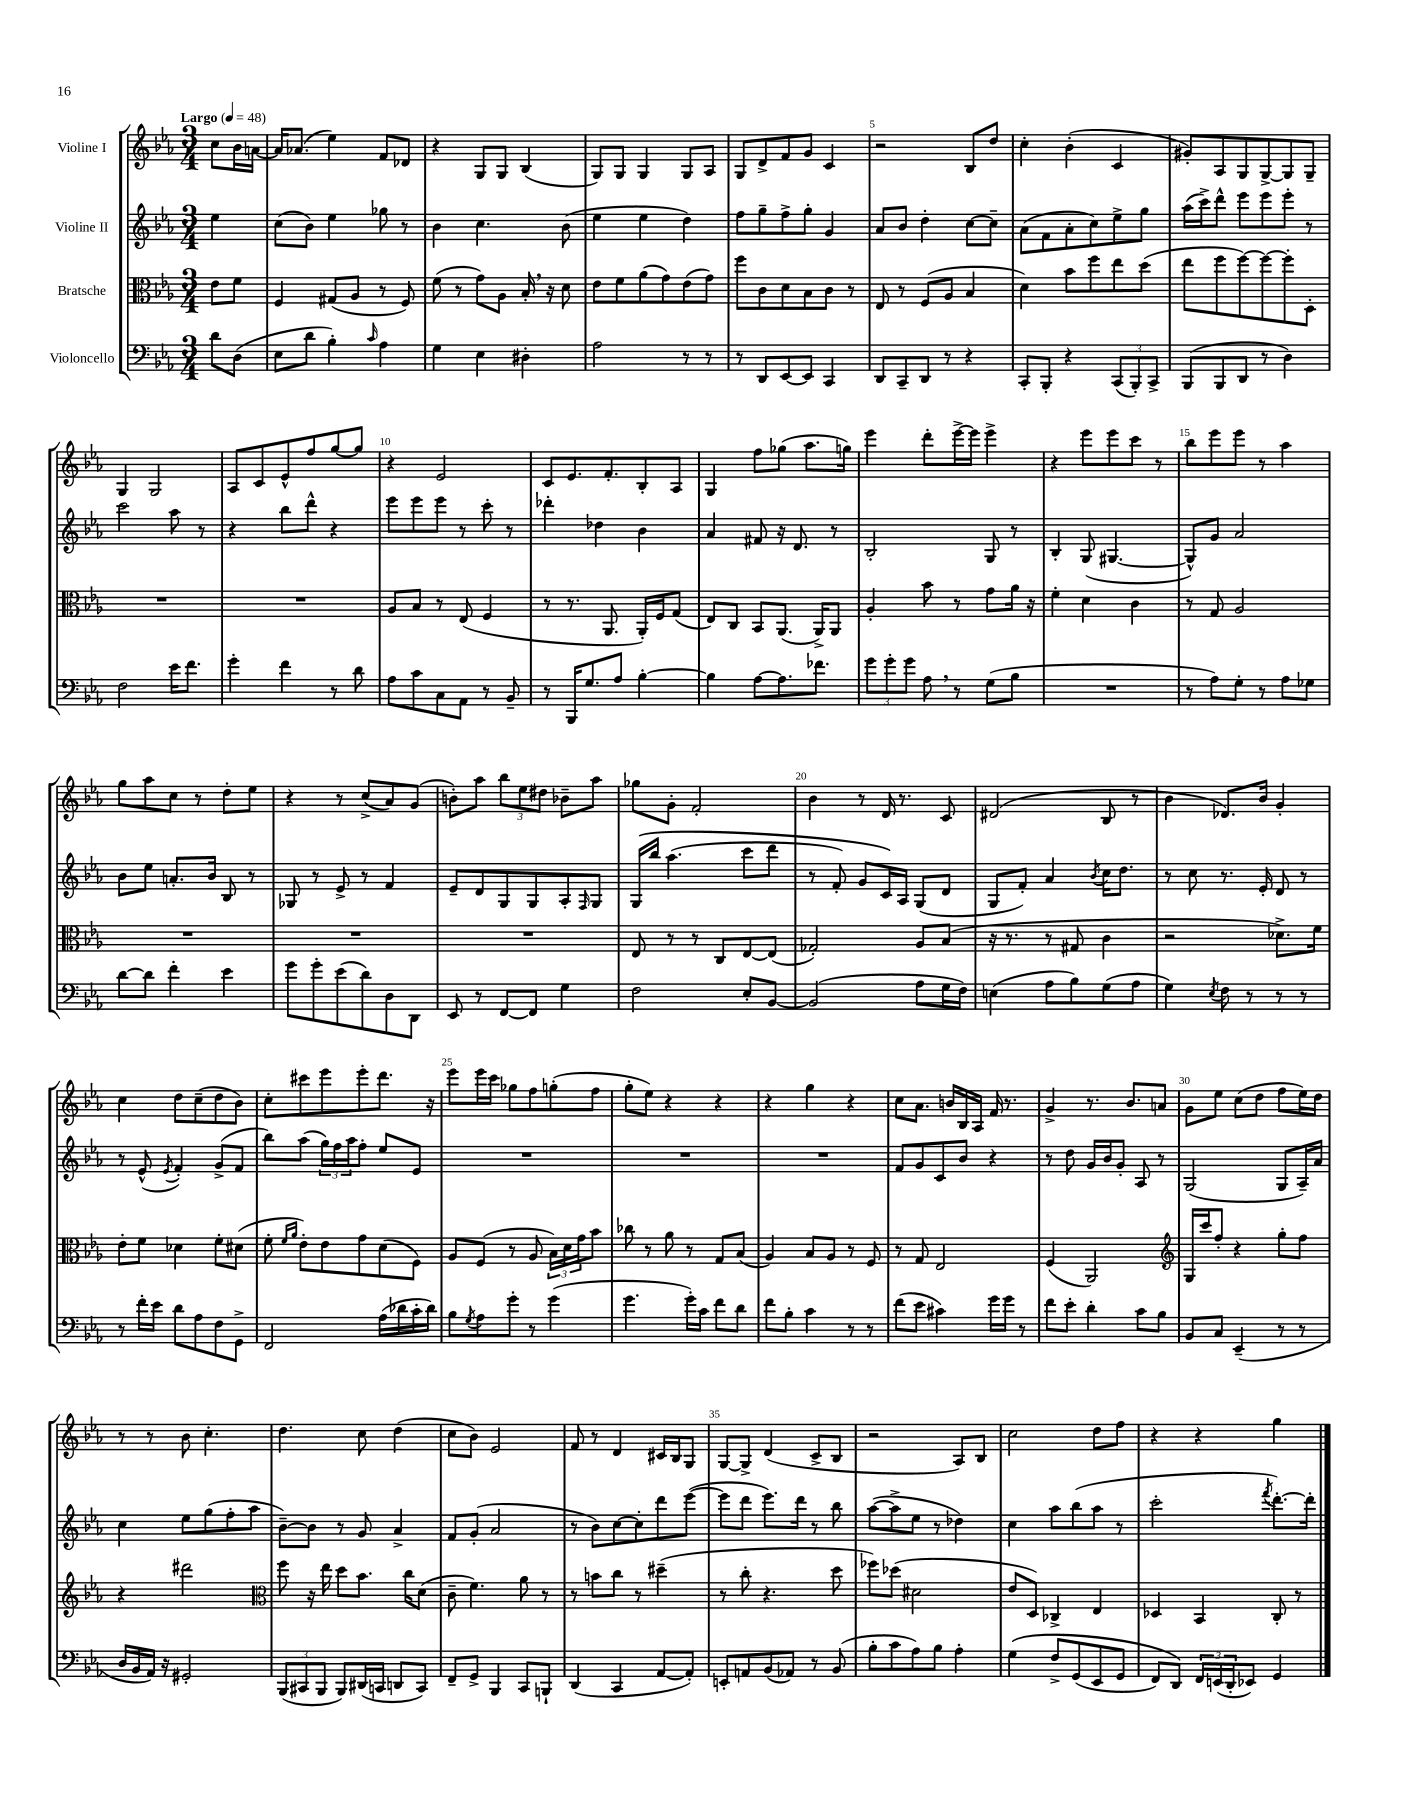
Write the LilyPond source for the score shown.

<<
\new StaffGroup <<
\new Staff = "s0" \with { instrumentName = "Violine I" } {
    \clef treble \key ees \major \numericTimeSignature \time 3/4 \partial 4 \tempo "Largo" 4 = 48
    c''8 bes'16 a'16~ |
    a'16 aes'8.( ees''4) f'8 des'8 |
    r4 g8 g8 bes4( |
    g8) g8 g4 g8 aes8 |
    g8 d'8-> f'8 g'8 c'4 |
    r2 bes8 d''8 |
    c''4-. bes'4-.( c'4 |
    gis'8-.) aes8 g8 g8~-> g8 g8-- |
    g4 g2 |
    aes8 c'8 ees'8-^ f''8 g''8~ g''8 |
    r4 ees'2 |
    c'8 ees'8. f'8.-. bes8-. aes8 |
    g4 f''8 ges''8( aes''8. g''16) |
    ees'''4 d'''8-. ees'''16~-> ees'''16 ees'''4-> |
    r4 ees'''8 ees'''8 c'''8 r8 |
    bes''8 ees'''8 ees'''8 r8 aes''4 |
    g''8 aes''8 c''8 r8 d''8-. ees''8 |
    r4 r8 c''8->( aes'8) g'8( |
    b'8-.) aes''8 \tuplet 3/2 { bes''8 ees''8 dis''8 } bes'8-- aes''8 |
    ges''8 g'8-. f'2-. |
    bes'4 r8 d'16 r8. c'8 |
    dis'2( bes8 r8 |
    bes'4 des'8.) bes'16 g'4-. |
    c''4 d''8 c''8--( d''8 bes'8) |
    c''8-. cis'''8 ees'''8 ees'''8-. d'''8. r16 |
    ees'''8 ees'''16 c'''16 ges''8 f''8 g''8-.( f''8 |
    g''8-. ees''8) r4 r4 |
    r4 g''4 r4 |
    c''8 aes'8. b'16 bes16 aes16 f'16 r8. |
    g'4-> r8. bes'8. a'8 |
    g'8 ees''8 c''8( d''8 f''8 ees''16) d''16 |
    r8 r8 bes'8 c''4.-. |
    d''4. c''8 d''4( |
    c''8 bes'8) ees'2 |
    f'8 r8 d'4 cis'16 bes16 g8 |
    g8~ g8-> d'4( c'8-> bes8 |
    r2 aes8) bes8 |
    c''2 d''8 f''8 |
    r4 r4 g''4 \bar "|." |
}
\new Staff = "s1" \with { instrumentName = "Violine II" } {
    \clef treble \key ees \major \numericTimeSignature \time 3/4 \partial 4
    ees''4 |
    c''8( bes'8) ees''4 ges''8 r8 |
    bes'4 c''4. bes'8( |
    ees''4 ees''4 d''4) |
    f''8 g''8-- f''8-> g''8-. g'4 |
    aes'8 bes'8 d''4-. c''8~ c''8-- |
    aes'8( f'8 aes'8-. c''8) ees''8-> g''8 |
    aes''16( c'''16->) d'''8-^ ees'''8 ees'''8 ees'''8-. r8 |
    c'''2 aes''8 r8 |
    r4 bes''8 d'''8-^ r4 |
    ees'''8 ees'''8 ees'''8 r8 c'''8-. r8 |
    des'''4-. des''4 bes'4 |
    aes'4 fis'8 r16 d'8. r8 |
    bes2-. g8 r8 |
    bes4-. g8( gis4.~ |
    gis8-^) g'8 aes'2 |
    bes'8 ees''8 a'8.-. bes'16 bes8 r8 |
    ges8 r8 ees'8-> r8 f'4 |
    ees'8-- d'8 g8 g8 aes8-. \grace { f16 } g8 |
    g16\( bes''16 aes''4.( c'''8 d'''8 |
    r8 f'8-.) g'8 c'16\) aes16 g8( d'8 |
    g8 f'8-.) aes'4 \acciaccatura { bes'8 } c''16 d''8. |
    r8 c''8 r8. ees'16-. d'8 r8 |
    r8 ees'8-^( \acciaccatura { ees'8 } f'4-.) g'8->( f'8 |
    bes''8) aes''8( \tuplet 3/2 { g''16) f''16 aes''16 } f''8-. ees''8 ees'8 |
    R2. |
    R2. |
    R2. |
    f'8 g'8 c'8 bes'8 r4 |
    r8 d''8 g'16 bes'16 g'8-. aes8 r8 |
    g2( g8 aes16--) aes'16 |
    c''4 ees''8 g''8( f''8-. aes''8 |
    bes'8~--) bes'8 r8 g'8 aes'4-> |
    f'8 g'8-.( aes'2 |
    r8 bes'8) c''8~ c''8-. d'''8 ees'''8~( |
    ees'''8 d'''8 ees'''8.) d'''16 r8 bes''8 |
    aes''8~( aes''8-> ees''8 r8 des''4) |
    c''4 aes''8 bes''8( aes''8 r8 |
    c'''2-. \acciaccatura { f'''8 } d'''8.~-.) d'''16-. \bar "|." |
}
\new Staff = "s2" \with { instrumentName = "Bratsche" } {
    \clef alto \key ees \major \numericTimeSignature \time 3/4 \partial 4
    ees'8 f'8 |
    f4 gis8( aes8 r8 f8) |
    f'8( r8 g'8) aes8 bes16-. \breathe r16 d'8 |
    ees'8 f'8 aes'8( g'8) ees'8( g'8) |
    f''8 c'8 d'8 bes8 c'8 r8 |
    ees8 r8 f8( aes8 bes4 |
    d'4) bes'8 f''8 ees''8 d''8( |
    ees''8 f''8 f''8~) f''8~ f''8-. d8-. |
    R2. |
    R2. |
    aes8 bes8 r8 ees8( f4 |
    r8 r8. aes,8. aes,16-.) f16 g8( |
    ees8) c8 bes,8 aes,8.( aes,16->) aes,8 |
    aes4-. bes'8 r8 g'8 aes'16 r16 |
    f'4-. d'4 c'4 |
    r8 g8 aes2 |
    R2. |
    R2. |
    R2. |
    ees8 r8 r8 c8 ees8~ ees8( |
    ges2-.) aes8 bes8( |
    r16 r8. r8 gis8 c'4 |
    r2 des'8.->) f'16 |
    ees'8-. f'8 des'4 f'8-. dis'8( |
    f'8-. \grace { f'16 aes'16 } ees'8-.) ees'8 g'8 d'8( f8) |
    aes8 f8( r8 aes8 \tuplet 3/2 { bes16) d'16 g'16 } bes'8 |
    ces''8 r8 aes'8 r8 g8 bes8( |
    aes4) bes8 aes8 r8 f8 |
    r8 g8 ees2 |
    f4( aes,2) |
    \clef treble g16 c'''16 f''8-. r4 g''8-. f''8 |
    r4 dis'''2 |
    \clef alto f''8 r16 ees''16 d''8 bes'8. c''16 d'8( |
    c'8-- f'4.) aes'8 r8 |
    r8 b'8 c''8 r8 dis''4--( |
    r8 c''8-. r4. d''8 |
    fes''8) des''8( dis'2 |
    ees'8 d8) ces4-> ees4 |
    des4 bes,4 c8-. r8 \bar "|." |
}
\new Staff = "s3" \with { instrumentName = "Violoncello" } {
    \clef bass \key ees \major \numericTimeSignature \time 3/4 \partial 4
    d'8 d8( |
    ees8 d'8 bes4-.) \grace { c'16 } aes4 |
    g4 ees4 dis4-. |
    aes2 r8 r8 |
    r8 d,8 ees,8~ ees,8 c,4 |
    d,8 c,8-- d,8 r8 r4 |
    c,8-. bes,,8-. r4 \tuplet 3/2 { c,8( bes,,8-.) c,8-> } |
    bes,,8( bes,,8 d,8 r8 d4) |
    f2 ees'16 f'8. |
    g'4-. f'4 r8 d'8 |
    aes8 c'8 c8 aes,8 r8 bes,8-- |
    r8 bes,,16 g8. aes8 bes4~-. |
    bes4 aes8~ aes8. fes'8. |
    \tuplet 3/2 { g'8 g'8-. g'8 } aes8 \breathe r8 g8( bes8 |
    R2. |
    r8 aes8) g8-. r8 aes8 ges8 |
    d'8~ d'8 f'4-. ees'4 |
    g'8 g'8-. ees'8( d'8) d8 d,8 |
    ees,8 r8 f,8~ f,8 g4 |
    f2 ees8-. bes,8~ |
    bes,2( aes8 g16 f16) |
    e4( aes8 bes8) g8( aes8 |
    g4) \acciaccatura { ees8 } f8 r8 r8 r8 |
    r8 f'16-. ees'16 d'8 aes8 f8 g,8-> |
    f,2 aes16( des'16 c'16-. des'16) |
    bes8 \acciaccatura { g8 } aes8 g'8-. r8 g'4( |
    g'4. g'16-.) c'16 f'8 d'8 |
    f'8 bes8-. c'4 r8 r8 |
    f'8( ees'8 cis'4) g'16 g'16 r8 |
    f'8 ees'8-. d'4-. c'8 bes8 |
    bes,8 c8 ees,4--( r8 r8 |
    d16 bes,16 aes,16) r16 gis,2-. |
    \tuplet 3/2 { bes,,8( cis,8 bes,,8 } bes,,8) dis,16( c,16 d,8 c,8) |
    f,8-- g,8-> bes,,4 c,8 b,,8-! |
    d,4( c,4 aes,8~ aes,8-.) |
    e,8-. a,8 bes,8( aes,8) r8 bes,8( |
    bes8-. c'8 aes8) bes8 aes4-. |
    g4\( f8-> g,8( ees,8 g,8 |
    f,8) d,8\) \tuplet 3/2 { f,16 e,16( d,16-. } ees,8) g,4 \bar "|." |
}
>>
>>
\layout { \context { \Score \override BarNumber.break-visibility = ##(#f #t #t) barNumberVisibility = #(every-nth-bar-number-visible 5) } }
